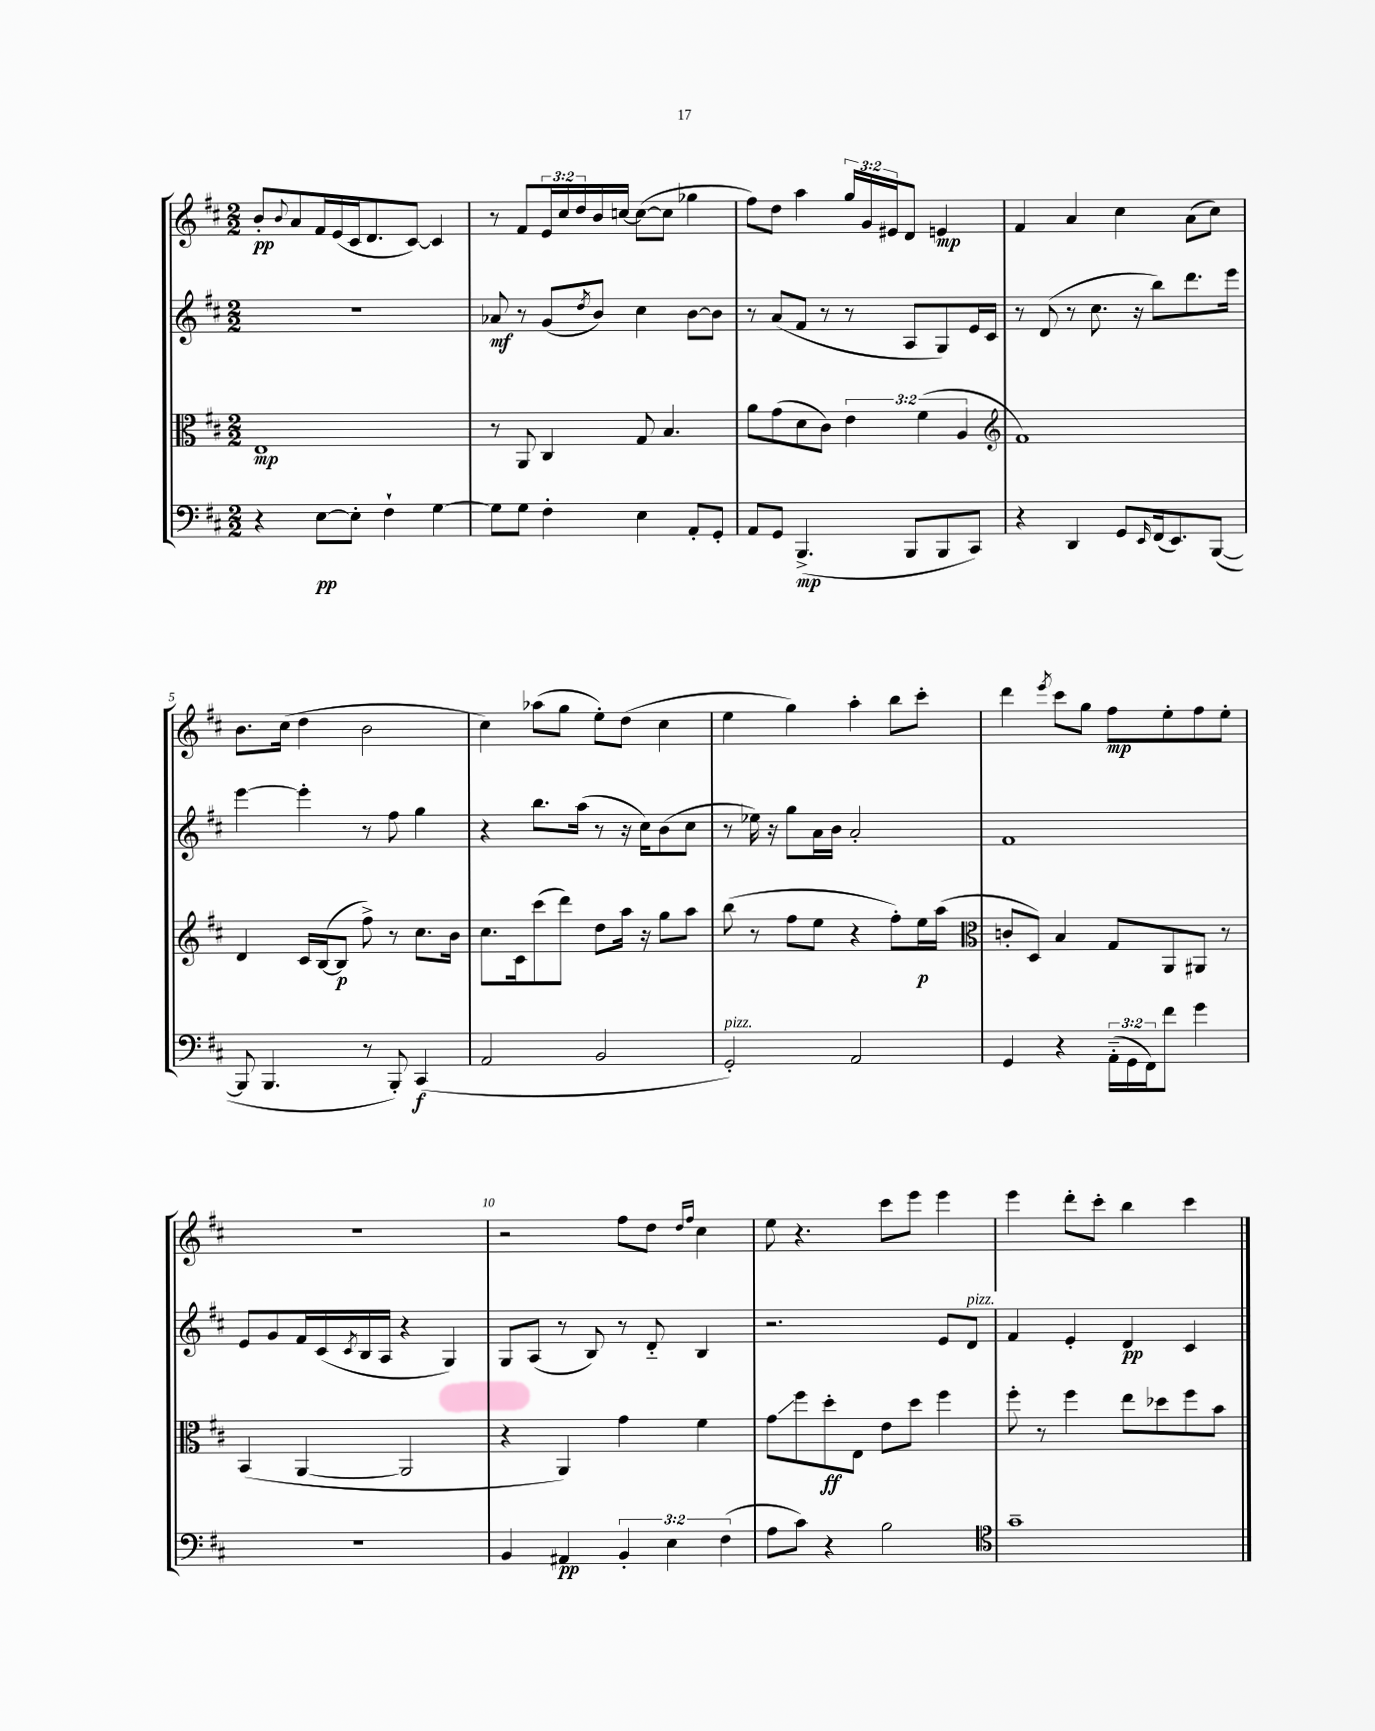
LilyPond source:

<<
\new StaffGroup <<
\new Staff = "s0" {
    \clef treble \key d \major \numericTimeSignature \time 2/2 \override Staff.TupletNumber.text = #tuplet-number::calc-fraction-text
    b'8-.\pp \appoggiatura { b'8 } a'8 fis'16 e'16( cis'16 d'8. cis'8~) cis'4 |
    r8 fis'8 \tuplet 3/2 { e'16 cis''16 d''16 } b'16 c''16~ c''8~( c''8 ges''4 |
    fis''8) d''8 a''4 \tuplet 3/2 { g''16 g'16 eis'16 } d'8 e'4\mp |
    fis'4 a'4 cis''4 a'8( cis''8) |
    b'8. cis''16( d''4 b'2 |
    cis''4) aes''8( g''8 e''8-.) d''8( cis''4 |
    e''4 g''4) a''4-. b''8 cis'''8-. |
    d'''4 \acciaccatura { e'''8 } cis'''8 g''8 fis''8\mp e''8-. fis''8 e''8-. |
    r1 |
    r2 fis''8 d''8 \grace { d''16 fis''16 } cis''4 |
    e''8 r4. cis'''8 e'''8 e'''4 |
    e'''4 d'''8-. cis'''8-. b''4 cis'''4 \bar "|." |
}
\new Staff = "s1" {
    \clef treble \key d \major \numericTimeSignature \time 2/2
    R1 |
    aes'8\mf r8 g'8( \acciaccatura { d''8 } b'8) cis''4 b'8~ b'8 |
    r8 a'8( fis'8 r8 r8 a8 g8) e'16 cis'16 |
    r8 d'8( r8 cis''8. r16 b''8) d'''8. e'''16 |
    e'''4~ e'''4-. r8 fis''8 g''4 |
    r4 b''8. a''16( r8 r16 cis''16) b'8( cis''8 |
    r8 ees''16) r16 g''8 a'16 b'16 a'2-. |
    fis'1 |
    e'8 g'8 fis'16 cis'16( \acciaccatura { cis'8 } b16 a16 r4 g4) |
    g8 a8( r8 b8) r8 d'8-_ b4 |
    r2. e'8 d'8^\markup { \italic "pizz." } |
    fis'4 e'4-. d'4\pp cis'4 \bar "|." |
}
\new Staff = "s2" {
    \clef alto \key d \major \numericTimeSignature \time 2/2 \override Staff.TupletNumber.text = #tuplet-number::calc-fraction-text
    e1\mp |
    r8 a,8 cis4 g8 b4. |
    a'8 g'8( d'8 cis'8) \tuplet 3/2 { e'4 fis'4( a4 } |
    \clef treble fis'1) |
    d'4 cis'16 b16~( b8\p fis''8->) r8 cis''8. b'16 |
    cis''8. cis'16 cis'''8( d'''8) d''8 a''16 r16 g''8 a''8 |
    b''8( r8 fis''8 e''8 r4 fis''8-.) e''16\p a''16( |
    \clef alto c'8-. d8) b4 g8 a,8 ais,8 r8 |
    b,4( a,4~ a,2 |
    r4 a,4) g'4 fis'4 |
    g'8\glissando fis''8 d''8-.\ff e8 e'8 d''8 fis''4 |
    fis''8-. r8 fis''4 e''8 des''8 fis''8 b'8 \bar "|." |
}
\new Staff = "s3" {
    \clef bass \key d \major \numericTimeSignature \time 2/2 \override Staff.TupletNumber.text = #tuplet-number::calc-fraction-text
    r4 e8~\pp e8-. fis4-! g4~ |
    g8 g8 fis4-. e4 a,8-. g,8-. |
    a,8 g,8 b,,4.->\mp( b,,8 b,,8 cis,8) |
    r4 d,4 g,8 \grace { e,16 } fis,16( e,8.) b,,8~( |
    b,,8 b,,4. r8 b,,8-.) cis,4\f( |
    a,2 b,2 |
    g,2-.^\markup { \italic "pizz." }) a,2 |
    g,4 r4 \tuplet 3/2 { a,16-_( g,16 fis,16) } fis'8 g'4 |
    R1 |
    b,4 ais,4\pp \tuplet 3/2 { b,4-. e4 fis4( } |
    a8 cis'8) r4 b2 |
    \clef tenor g'1-- \bar "|." |
}
>>
>>
\layout { \context { \Score \override BarNumber.break-visibility = ##(#f #t #t) barNumberVisibility = #(every-nth-bar-number-visible 5) } }
